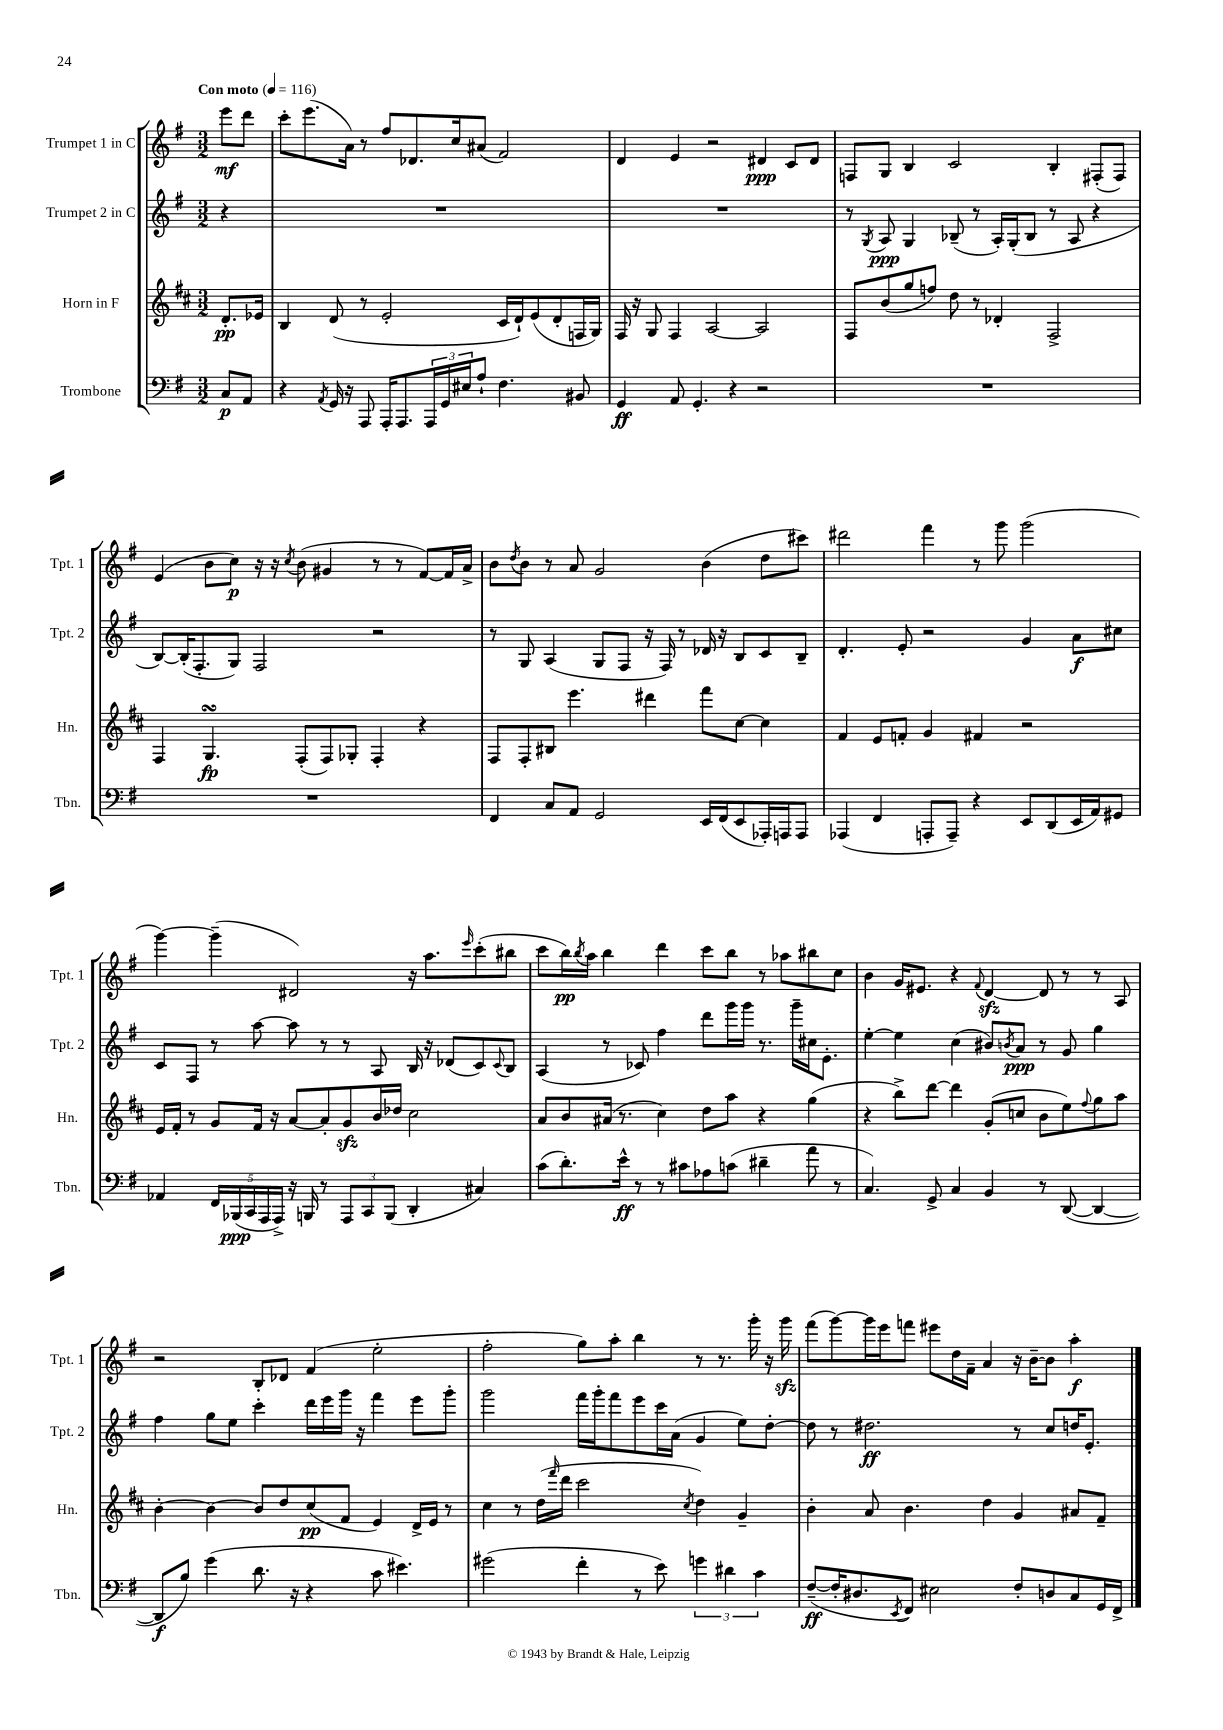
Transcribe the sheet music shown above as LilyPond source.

<<
\new StaffGroup <<
\new Staff = "s0" \with { instrumentName = "Trumpet 1 in C" shortInstrumentName = "Tpt. 1" } {
    \clef treble \key g \major \numericTimeSignature \time 3/2 \partial 4 \tempo "Con moto" 4 = 116
    e'''8\mf d'''8 |
    c'''8-. e'''8.( a'16) r8 fis''8 des'8. c''16 ais'8( fis'2) |
    d'4 e'4 r2 dis'4\ppp c'8 dis'8 |
    f8 g8 b4 c'2 b4-. fis8-.( fis8) |
    e'4( b'8 c''8\p) r16 r16 \acciaccatura { c''8 } b'8( gis'4 r8 r8 fis'8~) fis'16 a'16-> |
    b'8 \acciaccatura { d''8 } b'8 r8 a'8 g'2 b'4( d''8 cis'''8) |
    dis'''2 fis'''4 r8 g'''8 g'''2( |
    g'''4~) g'''4--( dis'2) r16 a''8. \grace { e'''16 } c'''8-.( bis''8 |
    c'''8 b''16\pp) \acciaccatura { b''8 } a''16 b''4 d'''4 c'''8 b''8 r8 aes''8 bis''8 c''8 |
    b'4 g'16 eis'8. r4 \appoggiatura { fis'8 } d'4~\sfz d'8 r8 r8 a8 |
    r2 b8-. des'8 fis'4( e''2-. |
    fis''2-. g''8) a''8-. b''4 r8 r8. g'''16-. r16 g'''16\sfz |
    fis'''8( g'''8~) g'''16 e'''16 f'''8 eis'''8 d''16 fis'16-- a'4 r16 b'16~-- b'8 a''4-.\f \bar "|." |
}
\new Staff = "s1" \with { instrumentName = "Trumpet 2 in C" shortInstrumentName = "Tpt. 2" } {
    \clef treble \key g \major \numericTimeSignature \time 3/2 \partial 4
    r4 |
    R1. |
    R1. |
    r8 \acciaccatura { g8 } a8\ppp g4 bes8--( r8 a16-.) g16-.( bes8 r8 a8 r4 |
    b8~) b16-.( fis8.-. g8) fis2 r2 |
    r8 g8 a4( g8 fis8 r16 fis16) r8 des'16 r16 b8 c'8 b8-- |
    d'4.-. e'8-. r2 g'4 a'8\f cis''8 |
    c'8 fis8 r8 a''8~ a''8 r8 r8 a8 b16 r16 des'8( c'8) \appoggiatura { c'8 } b8 |
    a4( r8 ces'8) fis''4 d'''8 g'''16 g'''16 r8. g'''16-- cis''16 e'8.-. |
    e''4~-. e''4 c''4( bis'8) \acciaccatura { b'8 } a'8\ppp r8 g'8 g''4 |
    fis''4 g''8 e''8 c'''4-. d'''16 e'''16 g'''16 r16 fis'''4 e'''8 g'''8-. |
    g'''2 fis'''16 g'''16-. fis'''8 e'''8 c'''16 a'16( g'4 e''8) d''8~-. |
    d''8 r8 dis''2.\ff r8 c''8 d''16 e'8.-. \bar "|." |
}
\new Staff = "s2" \with { instrumentName = "Horn in F" shortInstrumentName = "Hn." } {
    \clef treble \key d \major \numericTimeSignature \time 3/2 \partial 4
    d'8.-.\pp ees'16 |
    b4 d'8( r8 e'2-. cis'16 d'16-!) e'8( d'8-. f16 g16) |
    fis16 r16 g8 fis4 a2~ a2 |
    fis8 b'8( g''8 f''8) d''8 r8 des'4-. fis2-> |
    fis4 g4.\turn\fp fis8-.( fis8) ges8-. fis4-. r4 |
    fis8 fis8-. bis8 e'''4. dis'''4 fis'''8 cis''8~ cis''4 |
    fis'4 e'8 f'8-. g'4 fis'4 r2 |
    e'16 fis'16-. r8 g'8 fis'16 r16 a'8~ a'8-. g'8\sfz b'16 des''16 cis''2 |
    a'8 b'8 ais'16( r8. cis''4) d''8 a''8 r4 g''4( |
    r4 b''8->) d'''8~ d'''4 g'8-.( c''8 b'8 e''8) \appoggiatura { fis''8 } g''8 a''8 |
    b'4~-. b'4~ b'8 d''8 cis''8\pp( fis'8 e'4) d'16-> e'16 r8 |
    cis''4 r8 d''16( \grace { fis'''16 } d'''16 cis'''2 \acciaccatura { cis''8 } d''4) g'4-- |
    b'4-. a'8 b'4. d''4 g'4 ais'8 fis'8-- \bar "|." |
}
\new Staff = "s3" \with { instrumentName = "Trombone" shortInstrumentName = "Tbn." } {
    \clef bass \key g \major \numericTimeSignature \time 3/2 \partial 4
    c8\p a,8 |
    r4 \acciaccatura { a,8 } g,16 r16 a,,8 a,,16-. a,,8. \tuplet 3/2 { a,,16 g,16 eis16 } a8-! fis4. bis,8 |
    g,4\ff a,8 g,4.-. r4 r2 |
    R1. |
    R1. |
    fis,4 c8 a,8 g,2 e,16 fis,16( e,8 aes,,16-.) a,,16 a,,8 |
    aes,,4( fis,4 a,,8-. a,,8--) r4 e,8 d,8( e,16 a,16) gis,8 |
    aes,4 \tuplet 5/4 { fis,16 bes,,16\ppp( c,16 a,,16 a,,16->) } r16 b,,16 r8 \tuplet 3/2 { a,,8 c,8 b,,8( } d,4-. cis4) |
    c'8( d'8.-.) e'16-^\ff r8 r8 cis'8 aes8 c'8( dis'4-- a'8 r8 |
    c4.) g,8-> c4 b,4 r8 d,8~( d,4~ |
    d,8\f b8) g'4( d'8. r16 r4 c'8 eis'4.) |
    gis'2( fis'4-. r8 e'8) \tuplet 3/2 { g'4 dis'4 c'4 } |
    fis8~--\ff( fis16-. dis8. \acciaccatura { e,8 } fis,8) eis2 fis8-. d8 c8 g,16 fis,16-> \bar "|." |
}
>>
>>
\layout { \context { \Score \remove "Bar_number_engraver" } }
